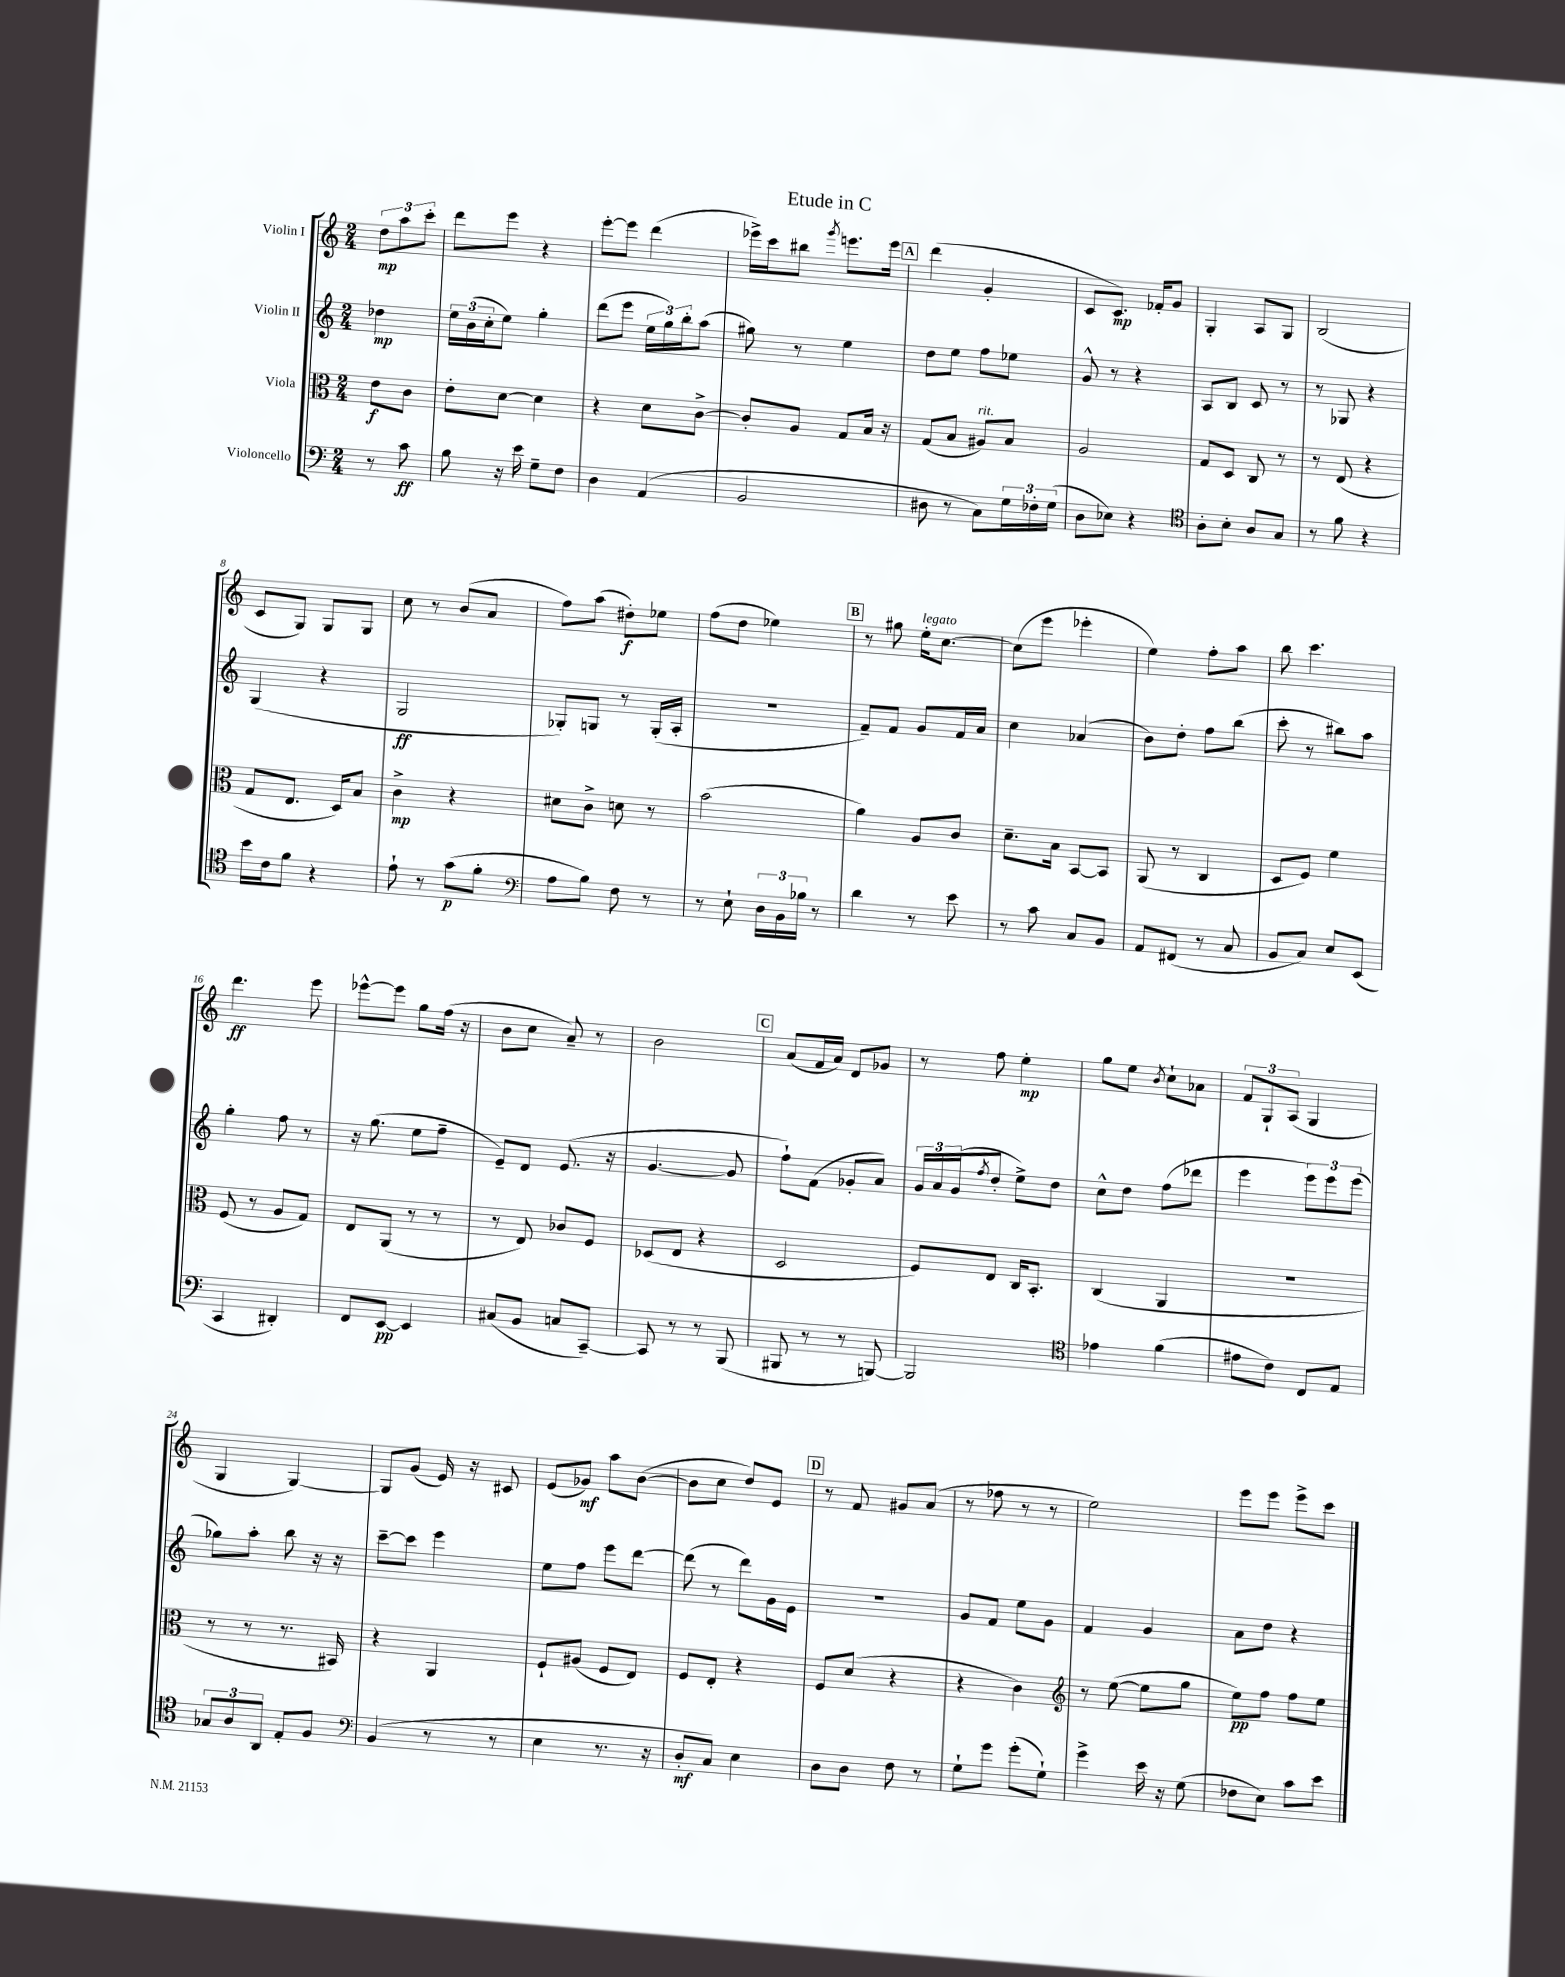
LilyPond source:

\header { title = "Etude in C" }
<<
\new StaffGroup <<
\new Staff = "s0" \with { instrumentName = "Violin I" } {
    \clef treble \key c \major \numericTimeSignature \time 2/4 \partial 4
    \tuplet 3/2 { d''8\mp a''8 c'''8-. } |
    d'''8 e'''8 r4 |
    e'''8~-. e'''8 d'''4( |
    ees'''16->) c'''16 bis''8 \acciaccatura { g'''8 } e'''8. e'''16 |
    \mark \markup { \box "A" } d'''4( g'4-. |
    c'8 c'8.\mp) fes'16-. g'8 |
    g4-. a8 g8 |
    b2( |
    c'8 g8) g8 g8 |
    c''8 r8 b'8( a'8 |
    f''8) a''8( dis''8-.\f) ees''8 |
    f''8( d''8 ees''4) |
    \mark \markup { \box "B" } r8 gis''8 e''16-.^\markup { \italic "legato" } c''8.~ |
    c''8( e'''8 ees'''4-. |
    e''4) f''8-. a''8 |
    b''8 c'''4. |
    d'''4.\ff e'''8 |
    ees'''8~-^ ees'''8 g''8 f''16( r16 |
    b'8 c''8 a'8--) r8 |
    b'2 |
    \mark \markup { \box "C" } a'8( f'16 a'16) d'8 ges'8 |
    r8 f''8 e''4-.\mp |
    g''8 e''8 \acciaccatura { b'8 } c''8-! aes'8 |
    \tuplet 3/2 { f'8 g8-! a8( } g4 |
    g4 g4~) |
    g8 g'8( e'16) r16 cis'8 |
    e'8( ges'8\mf) a''8 b'8~( |
    b'8 c''8 d''8) e'8 |
    \mark \markup { \box "D" } r8 f'8 gis'8 a'8( |
    r8 fes''8 r8 r8 |
    e''2) |
    e'''8 e'''8 e'''8-> c'''8 \bar "|." |
}
\new Staff = "s1" \with { instrumentName = "Violin II" } {
    \clef treble \key c \major \numericTimeSignature \time 2/4 \partial 4
    des''4\mp |
    \tuplet 3/2 { e''16 b'16( c''16-. } e''8) g''4-. |
    d'''8( e'''8 \tuplet 3/2 { e''16 g''16) b''16-. } a''8( |
    gis''8) r8 e''4 |
    \mark \markup { \box "A" } d''8 e''8 f''8 ees''8 |
    g'8-^ r8 r4 |
    a8 b8 c'8 r8 |
    r8 ges8 r4 |
    g4( r4 |
    g2\ff |
    ges8-.) g8 r8 g16-.( a16-. |
    R2 |
    \mark \markup { \box "B" } f'8--) f'8 g'8 f'16 a'16 |
    c''4 aes'4( |
    b'8) d''8-. f''8 b''8( |
    c'''8-. r8 bis''8) a''8 |
    g''4-. f''8 r8 |
    r16 g''8.( e''8 f''8-- |
    e'8--) d'8 e'8.( r16 |
    g'4.~ g'8 |
    \mark \markup { \box "C" } f''8-!) f'8( ges'8-. a'8) |
    \tuplet 3/2 { g'16 a'16 g'16( } \acciaccatura { f''8 } d''8-. e''8->) d''8 |
    c''8-^ d''8 f''8( des'''8 |
    e'''4 \tuplet 3/2 { e'''8) e'''8 e'''8( } |
    ges''8) a''8-. b''8 r16 r16 |
    c'''8~-- c'''8 e'''4 |
    e''8 f''8 e'''8 d'''8~ |
    d'''8( r8 d'''8) g'16 e'16 |
    \mark \markup { \box "D" } R2 |
    g'8 f'8 e''8 g'8 |
    f'4 g'4 |
    a'8 d''8 r4 \bar "|." |
}
\new Staff = "s2" \with { instrumentName = "Viola" } {
    \clef alto \key c \major \numericTimeSignature \time 2/4 \partial 4
    e'8\f c'8 |
    e'8-. d'8~ d'4 |
    r4 d'8 c'8~-> |
    c'8-. a8 g8 b16 r16 |
    \mark \markup { \box "A" } g8( b8 ais8^\markup { \italic "rit." }) b8 |
    a2 |
    g8 d8 c8 r8 |
    r8 e8( r4 |
    g8 e8. d16) b8 |
    c'4->\mp r4 |
    dis'8 c'8-> d'8 r8 |
    b'2( |
    \mark \markup { \box "B" } a'4) a8 c'8 |
    d'8.-- b16 b,8~ b,8 |
    a,8( r8 c4 |
    d8 f8) f'4 |
    f8( r8 a8 g8) |
    e8 a,8( r8 r8 |
    r8 e8) ces'8 f8 |
    des8( e8 r4 |
    \mark \markup { \box "C" } d2 |
    f8) e8 c16 b,8.-. |
    c4( a,4 |
    r2 |
    r8 r8 r8. bis,16) |
    r4 a,4 |
    f8-! ais8( f8 e8) |
    f8 e8-. r4 |
    \mark \markup { \box "D" } f8 d'8( r4 |
    r4 c'4) |
    \clef treble r8 e''8~( e''8 g''8 |
    e''8\pp) f''8 f''8 e''8 \bar "|." |
}
\new Staff = "s3" \with { instrumentName = "Violoncello" } {
    \clef bass \key c \major \numericTimeSignature \time 2/4 \partial 4
    r8 c'8\ff |
    b8 r16 e'16 g8-- f8 |
    d4 a,4( |
    b,2 |
    \mark \markup { \box "A" } dis8 r8 c8) \tuplet 3/2 { g16 fes16-. g16( } |
    d8 ees8) r4 |
    \clef tenor a8-. b8-. a8 g8 |
    r8 f'8 r4 |
    b'16 c'16 f'8 r4 |
    e'8-! r8 g'8\p( f'8-. |
    \clef bass a8 b8) f8 r8 |
    r8 e8-! \tuplet 3/2 { d16 b,16 bes16 } r8 |
    \mark \markup { \box "B" } d'4 r8 e'8 |
    r8 c'8 c8 b,8 |
    a,8 fis,8( r8 c8 |
    b,8 c8) e8 e,8( |
    c,4 dis,4-.) |
    f,8 e,8~\pp e,4 |
    cis8( b,8 c8 c,8~--) |
    c,8 r8 r8 b,,8( |
    \mark \markup { \box "C" } bis,,8 r8 r8 b,,8~) |
    b,,2 |
    \clef tenor ees'4 f'4( |
    eis'8 c'8) c8 e8 |
    \tuplet 3/2 { ges8 a8 a,8 } e8-. f8 |
    \clef bass b,4( r8 r8 |
    e4 r8. r16 |
    d8-.\mf c8) e4 |
    \mark \markup { \box "D" } d8 d8 f8 r8 |
    g8-! g'8 g'8-.( g8-!) |
    g'4-> e'16 r16 g8( |
    fes8 e8) c'8 e'8 \bar "|." |
}
>>
>>
